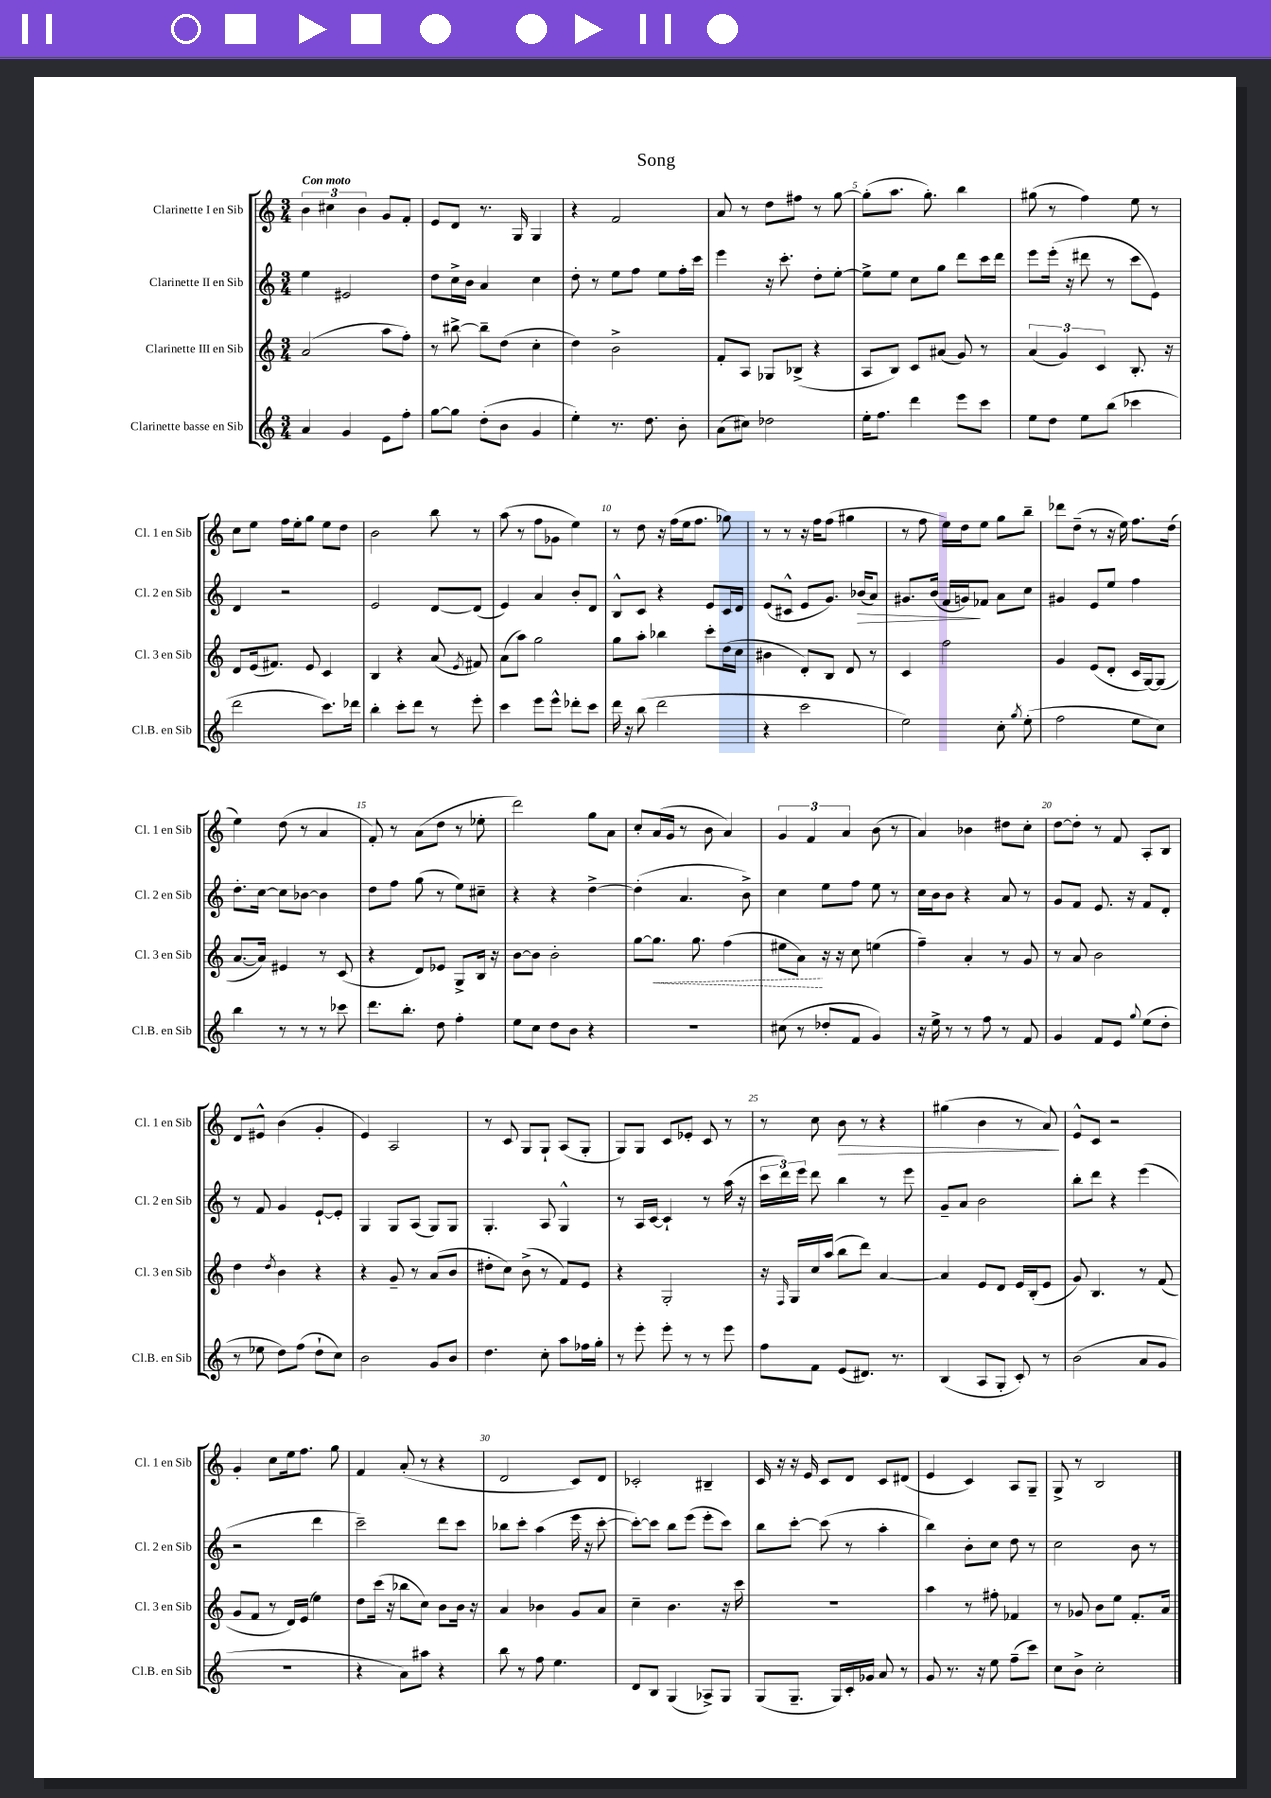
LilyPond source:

\header { title = "Song" }
<<
\new StaffGroup <<
\new Staff = "s0" \with { instrumentName = "Clarinette I en Sib" shortInstrumentName = "Cl. 1 en Sib" } {
    \clef treble \key c \major \numericTimeSignature \time 3/4 \tempo "Con moto"
    \autoBeamOff \tuplet 3/2 { b'4 cis''4 b'4 } g'8[ f'8]-. |
    e'8[ d'8] r8. g16 g4 |
    r4 f'2 |
    a'8 r8 d''8[ fis''8] r8 g''8~ |
    g''8[-.( a''8.] g''8.-.) b''4 |
    gis''8( r8 f''4) e''8 r8 |
    c''8[ e''8] f''16[ e''16-. g''8] e''8[ d''8] |
    b'2 b''8 r8 |
    a''8( r8 f''8[ ges'8] e''4) |
    r8 d''8 r16 f''16[( e''16 f''8.] ges''8) |
    r8 r8 r16 f''16[ f''8]( gis''4 |
    r8 f''8 e''16[) d''16 e''8] g''8[ b''8]-- |
    des'''8[ d''8]--( r8 r16 e''16) f''8.[ d''16]( |
    e''4) d''8( r8 a'4 |
    f'8-.) r8 a'8[( d''8] r8 ees''8-. |
    d'''2) g''8[ a'8] |
    c''8[-. a'16( g'16] r8 b'8 a'4) |
    \tuplet 3/2 { g'4 f'4 a'4 } b'8( r8 |
    a'4) bes'4 dis''8[ c''8]-. |
    d''8[~ d''8]-. r8 f'8 a8[-. b8] |
    d'8[ eis'8]-^ b'4( g'4-. |
    e'4) a2 |
    r8 c'8 g8[ g8]-! a8[( g8]-. |
    g8[) g8] c'8[ ees'8]-. c'8 r8 |
    r8 c''8 b'8\> r8 r4 |
    gis''4( b'4 r8 a'8\!) |
    e'8[-^ c'8] r2 |
    g'4-. c''8[ e''16 f''8.] g''8 |
    f'4 a'8-.( r8 r4 |
    d'2 c'8[) d'8] |
    ces'2-. bis4-- |
    c'16 r16 r16 e'16 c'8[ d'8] c'8[ dis'8]( |
    e'4 c'4) a8[ g8]-- |
    g8-> r8 b2 \bar "|." |
}
\new Staff = "s1" \with { instrumentName = "Clarinette II en Sib" shortInstrumentName = "Cl. 2 en Sib" } {
    \clef treble \key c \major \numericTimeSignature \time 3/4
    \autoBeamOff e''4 eis'2 |
    d''8[ c''16-> b'16] a'4 c''4 |
    d''8-. r8 e''8[ f''8] e''8[ f''16-. c'''16] |
    e'''4 r16 c'''8.-. d''8[-. e''8]~-. |
    e''8[-> e''8] c''8[ g''8] d'''8[ c'''16 d'''16] |
    e'''8[ e'''16]-.( r16 dis'''8 r8 c'''8[ e'8]) |
    d'4 r2 |
    e'2 d'8[~ d'8]( |
    e'4) a'4 b'8[-. d'8] |
    b8[-^ c'8] r4 e'8[ c'16 d'16] |
    e'8[( cis'8]-^ e'8[ g'8.]) bes'16[\>( a'8]) |
    gis'8.[ b'16]( f'16[ g'16\!) fes'8] a'8[ c''8] |
    gis'4 e'8[ e''8] f''4 |
    d''8.[-. c''16]~ c''8[ bes'8]~ bes'4 |
    d''8[ f''8] g''8( r8 e''8[) cis''8]-- |
    r4 r4 d''4~-> |
    d''4-.( a'4. b'8->) |
    c''4 e''8[ f''8] e''8 r8 |
    c''16[ b'16 b'8] r4 a'8 r8 |
    g'8[ f'8] e'8. r16 f'8[ d'8]-. |
    r8 f'8 g'4 e'8[~-! e'8]-. |
    g4 g8[ a8]( g8[) g8] |
    g4.-. a8 g4-^ |
    r8 a16[ c'16]~ c'4-! r8 a''16( r16 |
    \tuplet 3/2 { c'''16[ d'''16) e'''16] } d'''8 b''4 r8 e'''8 |
    g'8[-- a'8] b'2 |
    b''8[-. d'''8] r4 e'''4( |
    r2 d'''4 |
    c'''2--) d'''8[ c'''8] |
    bes''8[ c'''8]-. a''4( e'''16 r16 c'''8~-. |
    c'''8[~-.) c'''8] b''8[ e'''8]( e'''8[-. c'''8]) |
    b''8[ c'''8]~-. c'''8( r8 a''4-. |
    b''4) b'8[-. c''8] d''8 r8 |
    c''2 b'8 r8 \bar "|." |
}
\new Staff = "s2" \with { instrumentName = "Clarinette III en Sib" shortInstrumentName = "Cl. 3 en Sib" } {
    \clef treble \key c \major \numericTimeSignature \time 3/4
    \autoBeamOff a'2( a''8[ f''8]-.) |
    r8 bis''8~-> bis''8[-- d''8]( c''4-. |
    d''4) b'2-> |
    f'8[-. a8] ges8[ bes8]->( r4 |
    a8[ b8]) c'8[ ais'8]( g'8) r8 |
    \tuplet 3/2 { a'4( g'4) c'4 } b8.-. r16 |
    d'8[ e'16( fis'8.]) e'8 c'4 |
    b4 r4 a'8( \acciaccatura { e'8 } fis'8) |
    a'8[( a''8]) g''2 |
    g''8[ a''8]-. bes''4 c'''8[-. d''16( c''16] |
    bis'4 d'8[-.) b8] d'8 r8 |
    c'4 f''2 |
    g'4 e'8[( d'8]-. c'16[ g16~) g8]( |
    a'8.[~ a'16]) eis'4 r8 c'8( |
    r4 d'8[) ees'8] g8[-> b16] r16 |
    b'8[~ b'8] b'2-. |
    g''8[~ \once \override Hairpin.style = #'dashed-line g''8.]\< g''8. f''4( |
    eis''8[ a'8]\!) r16 r16 c''8 e''4( |
    f''4--) a'4-. r8 g'8 |
    r8 a'8 b'2 |
    d''4 \acciaccatura { d''8 } b'4 r4 |
    r4 g'8-- r8 a'8[( b'8] |
    dis''8[-. c''8]) b'8->( r8 f'8[) e'8] |
    r4 g2-. |
    r16 \grace { f16 } g16[ c''16 a''16]( b''8[ d'''8]) a'4~ |
    a'4 e'8[ d'8] e'16[ b16-.( e'8] |
    g'8) b4. r8 f'8( |
    g'8[ f'8] r8 d'16[) e'16]( e''4) |
    d''8[ c'''16]( r16 bes''8[ c''8]) b'8[ b'16] r16 |
    a'4 bes'4 g'8[ a'8] |
    c''4-- b'4. r16 c'''16 |
    R2. |
    a''4 r8 fis''8-. fes'4 |
    r8 ges'8 b'8[ e''8] f'8.[-. a'16] \bar "|." |
}
\new Staff = "s3" \with { instrumentName = "Clarinette basse en Sib" shortInstrumentName = "Cl.B. en Sib" } {
    \clef treble \key c \major \numericTimeSignature \time 3/4
    \autoBeamOff a'4 g'4 e'8[ f''8]-. |
    g''8[~ g''8] d''8[-.( b'8] g'4 |
    e''4-.) r8. d''8. b'8-. |
    a'8[( cis''8]) des''2 |
    e''16[-. f''8.] d'''4 e'''8[ c'''8] |
    e''8[ d''8] e''8[ b''8]( ces'''4 |
    d'''2 c'''8.[) des'''16] |
    b''4-. c'''8[-. d'''8] r8 e'''8-. |
    c'''4 e'''8[ e'''8]-^ des'''8[-. c'''8] |
    d'''16 r16 b''8( d'''2 |
    r4 c'''2 |
    e''2) c''8-. \acciaccatura { g''8 } e''8-.( |
    f''2 e''8[ c''8]) |
    b''4 r8 r8 r8 ces'''8 |
    d'''8.[ b''8.]-. d''8 f''4-. |
    e''8[ c''8] d''8[ b'8] r4 |
    R2. |
    cis''8( r8 des''8[-. f'8] g'4) |
    r16 e''16-> r8 r8 f''8 r8 f'8 |
    g'4 f'8[ e'8] \appoggiatura { g''8 } e''8[( d''8]-. |
    r8 ees''8 d''8[) f''8]( d''8[-! c''8]) |
    b'2 g'8[ b'8] |
    d''4. c''8-. a''8[ fes''16 g''16]-. |
    r8 e'''8-. e'''8-. r8 r8 e'''8 |
    f''8[ f'8] e'8[( dis'8.]) r8. |
    b4( a8[ g8]-. c'8-.) r8 |
    b'2( a'8[ g'8] |
    R2. |
    r4 a'8[) ais''8] r4 |
    b''8 r8 f''8 e''4. |
    d'8[ b8] g4( aes8[->) g8] |
    g8[( g8.]-- g16[) c'16-. ges'16] a'8 r8 |
    g'8 r8. r16 e''8 f''8[--( c'''8]) |
    c''8[ b'8]-> c''2-. \bar "|." |
}
>>
>>
\layout { \context { \Score \override BarNumber.break-visibility = ##(#f #t #t) barNumberVisibility = #(every-nth-bar-number-visible 5) } }
